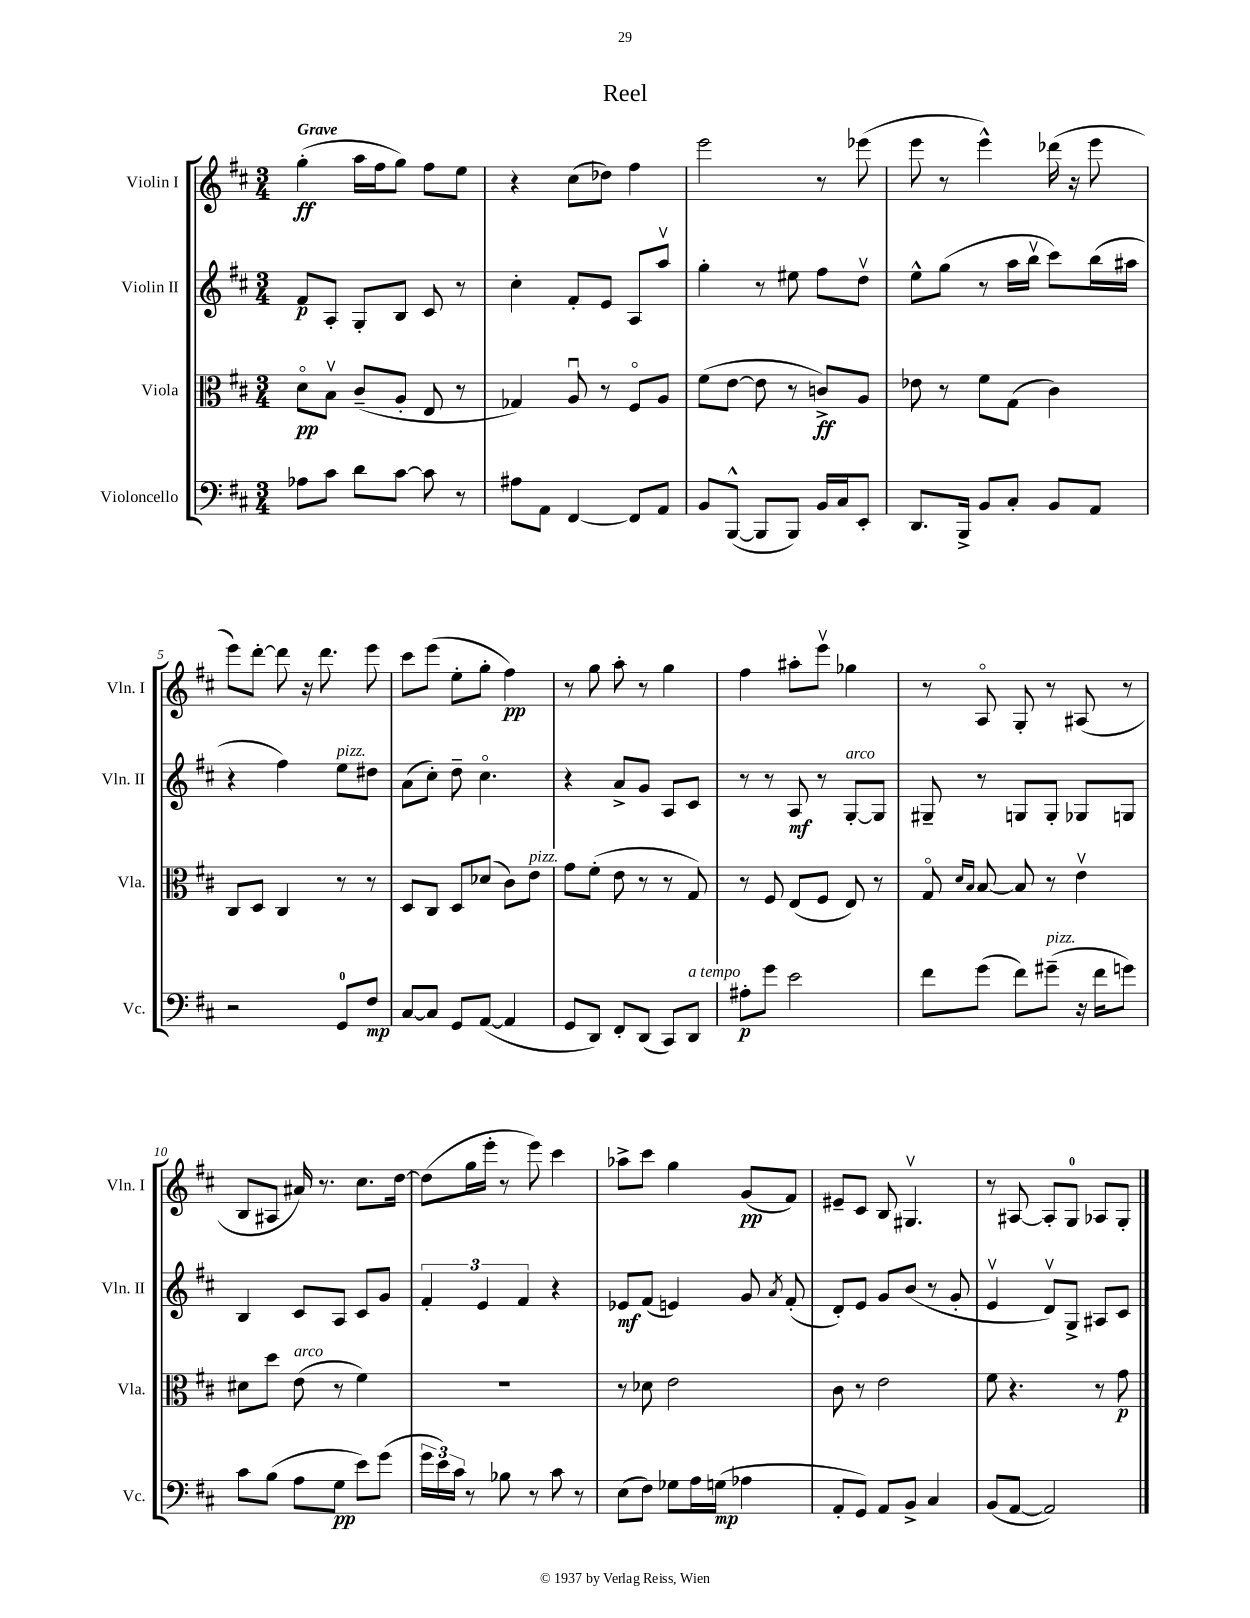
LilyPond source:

\header { title = "Reel" }
<<
\new StaffGroup <<
\new Staff = "s0" \with { instrumentName = "Violin I" shortInstrumentName = "Vln. I" } {
    \clef treble \key d \major \numericTimeSignature \time 3/4 \tempo "Grave"
    \autoBeamOff g''4-.\ff( a''16[ fis''16 g''8]) fis''8[ e''8] |
    r4 cis''8[( des''8]) fis''4 |
    e'''2 r8 ees'''8( |
    e'''8 r8 e'''4-^) des'''16( r16 e'''8 |
    e'''8[) d'''8]~-. d'''8 r16 d'''8. e'''8 |
    cis'''8[ e'''8]( e''8[-. g''8]-. fis''4\pp) |
    r8 g''8 a''8-. r8 g''4 |
    fis''4 ais''8[-. e'''8]\upbow ges''4 |
    r8 a8\flageolet g8-. r8 ais8( r8 |
    b8[ ais8] ais'16) r8. cis''8.[ d''16]~ |
    d''8[( g''16 e'''16]-. r8 e'''8) cis'''4 |
    aes''8[-> cis'''8] g''4 g'8[\pp( fis'8]) |
    eis'8[-- cis'8] b8 gis4.\upbow |
    r8 ais8~ ais8[-. g8]-0 aes8[ g8]-. \bar "|." |
}
\new Staff = "s1" \with { instrumentName = "Violin II" shortInstrumentName = "Vln. II" } {
    \clef treble \key d \major \numericTimeSignature \time 3/4
    \autoBeamOff fis'8[\p a8]-. g8[-. b8] cis'8 r8 |
    cis''4-. fis'8[-. e'8] a8[ a''8]\upbow |
    g''4-. r8 eis''8 fis''8[ d''8]\upbow |
    e''8[-^ g''8]( r8 a''16[ b''16]\upbow cis'''8[) b''16( ais''16] |
    r4 fis''4) e''8[^\markup { \italic "pizz." } dis''8] |
    a'8[( cis''8]-.) d''8-- cis''4.\flageolet |
    r4 a'8[-> g'8] a8[ cis'8] |
    r8 r8 a8\mf r8 g8[~-.^\markup { \italic "arco" } g8] |
    gis8-- r8 g8[ g8]-. ges8[ g8] |
    b4 cis'8[ a8] cis'8[ g'8] |
    \tuplet 3/2 { fis'4-. e'4 fis'4 } r4 |
    ees'8[\mf fis'8]( e'4) g'8 \acciaccatura { a'8 } fis'8-.( |
    d'8[-.) e'8] g'8[ b'8]( r8 g'8-. |
    e'4\upbow d'8[\upbow) g8]-> ais8[ cis'8] \bar "|." |
}
\new Staff = "s2" \with { instrumentName = "Viola" shortInstrumentName = "Vla." } {
    \clef alto \key d \major \numericTimeSignature \time 3/4
    \autoBeamOff d'8[\flageolet\pp b8]\upbow cis'8[--( a8]-. e8 r8 |
    ges4) a8\downbow r8 fis8[\flageolet a8] |
    fis'8[( e'8]~ e'8 r8 c'8[->\ff) a8] |
    ees'8 r8 fis'8[ g8]( cis'4) |
    cis8[ d8] cis4 r8 r8 |
    d8[ cis8] d8[ des'8]( cis'8[) e'8]^\markup { \italic "pizz." } |
    g'8[ fis'8]-.( e'8 r8 r8 g8) |
    r8 fis8 e8[( fis8] e8) r8 |
    g8\flageolet \grace { d'16[ b16] } b8~ b8 r8 e'4\upbow |
    dis'8[ d''8] e'8^\markup { \italic "arco" }( r8 fis'4) |
    R2. |
    r8 des'8 e'2 |
    cis'8 r8 e'2 |
    fis'8 r4. r8 g'8\p \bar "|." |
}
\new Staff = "s3" \with { instrumentName = "Violoncello" shortInstrumentName = "Vc." } {
    \clef bass \key d \major \numericTimeSignature \time 3/4
    \autoBeamOff aes8[ cis'8] d'8[ cis'8]~ cis'8 r8 |
    ais8[ a,8] fis,4~ fis,8[ a,8] |
    b,8[ b,,8]~-^( b,,8[ b,,8]) b,16[ cis16 e,8]-. |
    d,8.[ b,,16]-> b,8[ cis8]-. b,8[ a,8] |
    r2 g,8[-0 fis8]\mp |
    cis8[~ cis8] g,8[ a,8]~( a,4 |
    g,8[ d,8]) fis,8[-. d,8]( cis,8[) d,8]^\markup { \italic "a tempo" } |
    ais8[-.\p g'8] e'2 |
    fis'8[ g'8]( fis'8[) gis'8]--^\markup { \italic "pizz." }( r16 fis'16[ g'8]) |
    cis'8[ b8]( a8[ g8]\pp e'8[) g'8]( |
    \tuplet 3/2 { g'16[ e'16) cis'16] } r8 bes8 r8 cis'8 r8 |
    e8[( fis8]) ges8[ a16 g16]\mp( aes4 |
    a,8[-. g,8]) a,8[ b,8]-> cis4 |
    b,8[( a,8]~ a,2) \bar "|." |
}
>>
>>
